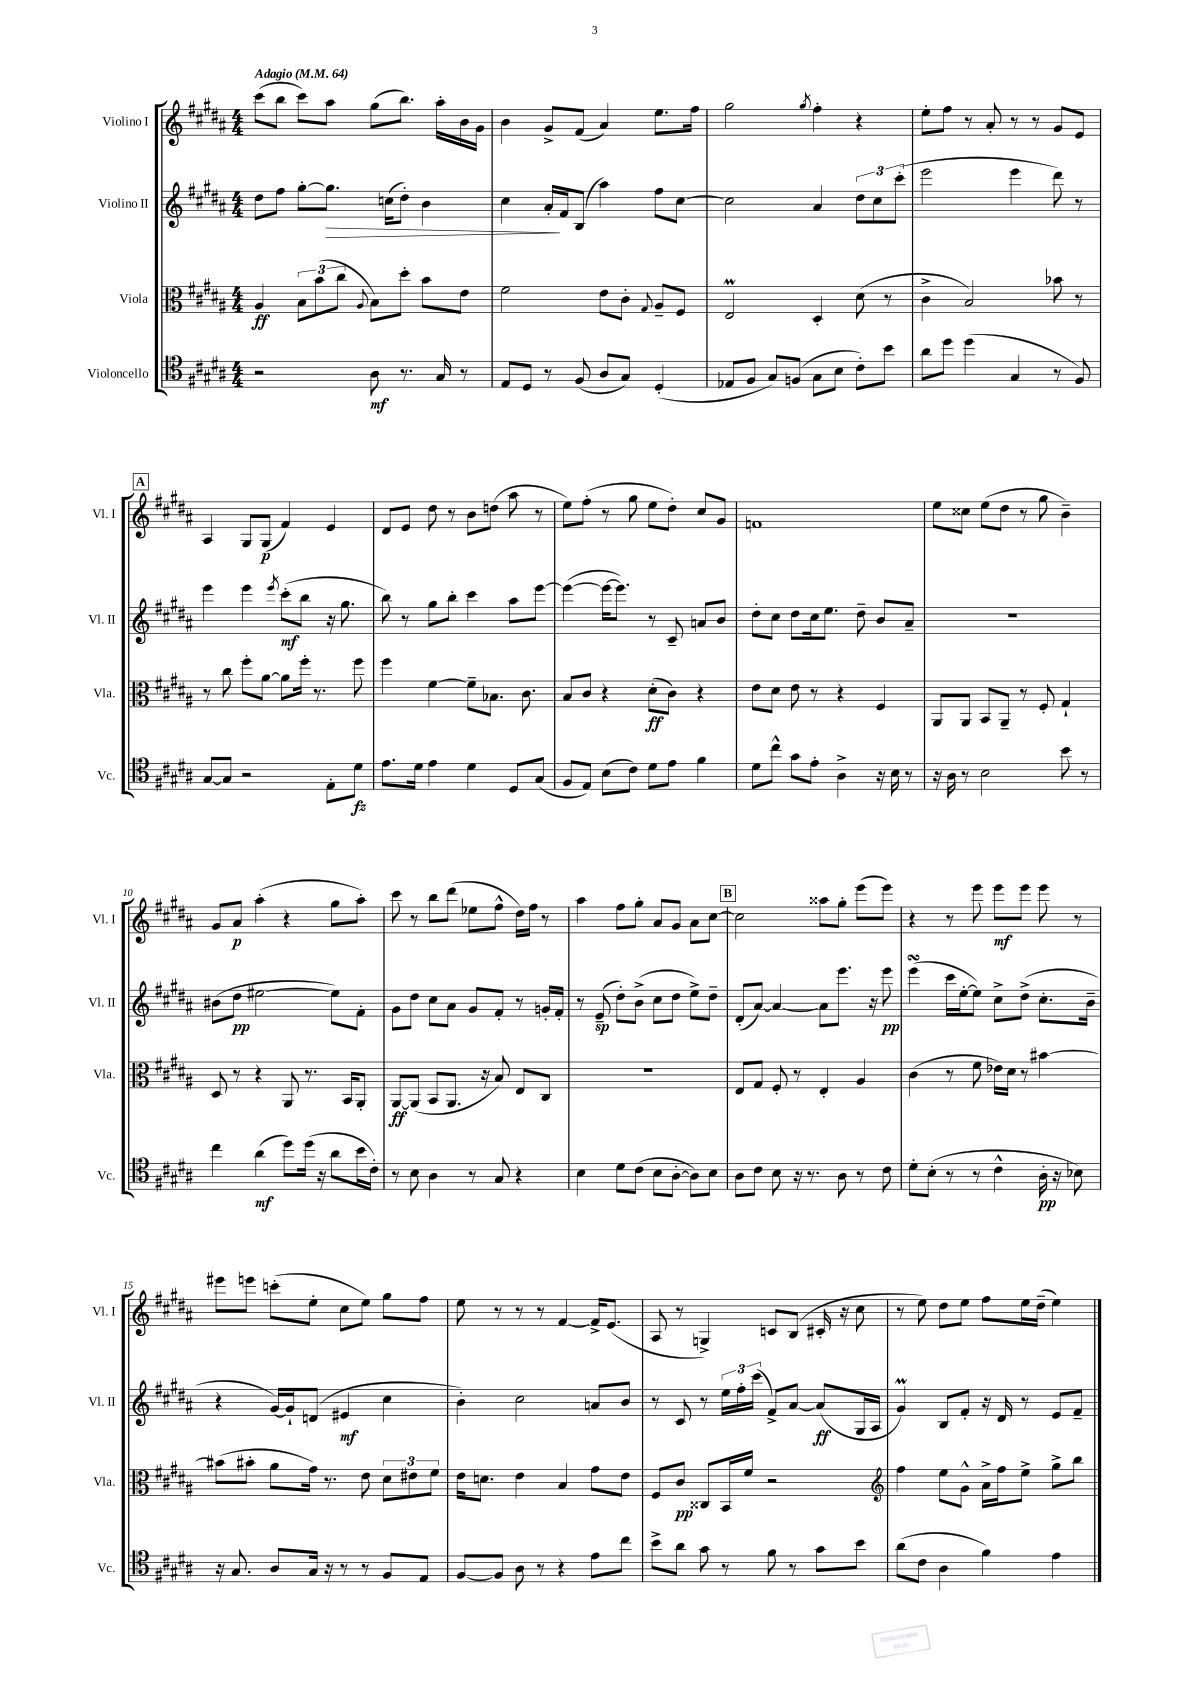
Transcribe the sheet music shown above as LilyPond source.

<<
\new StaffGroup <<
\new Staff = "s0" \with { instrumentName = "Violino I" shortInstrumentName = "Vl. I" } {
    \clef treble \key b \major \numericTimeSignature \time 4/4 \tempo "Adagio" 4 = 64
    \autoBeamOff cis'''8[( b''8] cis'''8[) ais''8] gis''8[( b''8.]) ais''16[-. b'16 gis'16] |
    b'4 gis'8[-> fis'8]( ais'4) e''8.[ fis''16] |
    gis''2 \acciaccatura { gis''8 } fis''4-. r4 |
    e''8[-. fis''8] r8 ais'8-. r8 r8 gis'8[ e'8] |
    \mark \markup { \box "A" } ais4 gis8[ gis8]\p( fis'4) e'4 |
    dis'8[ e'8] dis''8 r8 b'8[ d''8]( ais''8 r8 |
    e''8[) fis''8]-.( r8 gis''8 e''8[ dis''8]-.) cis''8[ gis'8] |
    f'1 |
    e''8[ cisis''8] e''8[( dis''8] r8 gis''8 b'4--) |
    gis'8[ ais'8]\p ais''4-.( r4 gis''8[ ais''8]-.) |
    cis'''8 r8 b''8[ dis'''8]( ees''8[ fis''8]-^ dis''16[) fis''16] r8 |
    ais''4 fis''8[ gis''8]-. ais'8[ gis'8] ais'8[ cis''8]~ |
    \mark \markup { \box "B" } cis''2 aisis''8[ gis''8]-. e'''8[( e'''8]) |
    r4 r8 e'''8 e'''8[\mf e'''8] e'''8 r8 |
    eis'''8[ e'''8] c'''8[-.( e''8]-. cis''8[ e''8]) gis''8[ fis''8] |
    e''8 r8 r8 r8 fis'4~ fis'16[-> e'8.]( |
    ais8 r8 g4->) c'8[ b8]( cis'16-. r16 cis''8 |
    r8 e''8) dis''8[ e''8] fis''8[ e''16 dis''16]--( e''4) \bar "|." |
}
\new Staff = "s1" \with { instrumentName = "Violino II" shortInstrumentName = "Vl. II" } {
    \clef treble \key b \major \numericTimeSignature \time 4/4
    \autoBeamOff dis''8[ fis''8] gis''8[~-. gis''8.]\> c''16[( dis''8]-.) b'4 |
    cis''4 ais'16[-.\! fis'16 b8]( ais''4) fis''8[ cis''8]~ |
    cis''2 ais'4 \tuplet 3/2 { dis''8[ cis''8 cis'''8]-.( } |
    e'''2 e'''4 dis'''8) r8 |
    \mark \markup { \box "A" } e'''4 e'''4 \acciaccatura { e'''8 } cis'''8[-.\mf( b''8] r16 gis''8. |
    b''8) r8 gis''8[ b''8]-. cis'''4 ais''8[ e'''8]~ |
    e'''4~( e'''16[~ e'''8.]) r8 cis'8-- a'8[ b'8] |
    dis''8[-. cis''8] dis''8[ cis''16 e''8.] dis''8-- b'8[ ais'8]-- |
    r1 |
    bis'8[( dis''8]\pp eis''2~ eis''8[) fis'8]-. |
    gis'8[ dis''8] cis''8[ ais'8] gis'8[ fis'8]-. r8 g'16[-. fis'16]-. |
    r8 e'8--\sp( dis''8[-.) b'8]->( cis''8[ dis''8] e''8[->) dis''8]-- |
    \mark \markup { \box "B" } dis'8[-.( ais'8]~) ais'4~ ais'8[ e'''8.] r16 e'''8\pp |
    e'''4\turn( cis'''16[ e''16~-. e''8]) cis''8[-> dis''8]->( cis''8.[-. b'16]-- |
    r4 gis'16[~) gis'16-! d'8]( eis'4\mf cis''4 |
    b'4-.) cis''2 a'8[ b'8] |
    r8 cis'8 r8 \tuplet 3/2 { e''16[ fis''16-. cis'''16]( } fis'8[->) ais'8]~ ais'8[\ff( gis16 ais16] |
    gis'4\prall) b8[ fis'8]-. r16 dis'16 r8 e'8[ fis'8]-- \bar "|." |
}
\new Staff = "s2" \with { instrumentName = "Viola" shortInstrumentName = "Vla." } {
    \clef alto \key b \major \numericTimeSignature \time 4/4
    \autoBeamOff ais4\ff \tuplet 3/2 { b8[ b'8( cis''8] } \appoggiatura { ais8 } b8[) dis''8]-. b'8[ e'8] |
    fis'2 e'8[ cis'8]-. \appoggiatura { gis8 } ais8[-- fis8] |
    e2\prall dis4-. dis'8( r8 |
    cis'4-> b2) bes'8 r8 |
    \mark \markup { \box "A" } r8 cis''8 fis''8[-. ais'8]~ ais'8[ fis''16]-. r8. fis''8 |
    fis''4 fis'4~ fis'8[-- bes8.] cis'8. |
    b8[ cis'8] r4 dis'8[-.\ff( cis'8]) r4 |
    e'8[ dis'8] e'8 r8 r4 fis4 |
    ais,8[ ais,8] b,8[ ais,8]-- r8 fis8-. gis4-! |
    dis8 r8 r4 ais,8 r8. b,16[ ais,8]-. |
    ais,8[~\ff ais,8]( b,8[ ais,8.] r16 b8) e8[ cis8] |
    R1 |
    \mark \markup { \box "B" } e8[ gis8] fis8-. r8 e4-. ais4 |
    cis'4( r8 fis'8 ees'16[) dis'16] r8 bis'4~ |
    bis'8[( bis'8]-. ais'8[ gis'16]) r8. e'8 \tuplet 3/2 { dis'8[ eis'8 fis'8] } |
    e'16[ d'8.] e'4 b4 gis'8[ e'8] |
    fis8[ cis'8]\pp cisis8[ b,16 fis'16] r2 |
    \clef treble fis''4 e''8[ gis'8]-^ ais'16[-> fis''16 e''8]-> gis''8[-> b''8] \bar "|." |
}
\new Staff = "s3" \with { instrumentName = "Violoncello" shortInstrumentName = "Vc." } {
    \clef tenor \key b \major \numericTimeSignature \time 4/4
    \autoBeamOff r2 ais8\mf r8. gis16 r8 |
    e8[ dis8] r8 fis8( ais8[ gis8]) dis4-.( |
    ees8[ fis8] gis8[) f8]( gis8[ b8] cis'8[-.) b'8] |
    ais'8[ dis''8] dis''4( gis4 r8 fis8) |
    \mark \markup { \box "A" } gis8[~ gis8] r2 e8[-. dis'8]\fz |
    e'8.[ dis'16] e'4 dis'4 dis8[ gis8]( |
    fis8[ e8]) b8[( cis'8]) dis'8[ e'8] fis'4 |
    dis'8[ cis''8]-^ gis'8[ e'8]-. ais4-> r16 b16 r8 |
    r16 ais16 r8 b2 b'8 r8 |
    cis''4 ais'4\mf( dis''8[) dis''16]( r16 ais'8[ b'16 cis'16]-.) |
    r8 b8 ais4 r8 gis8 r4 |
    b4 dis'8[ cis'8]( b8[ ais8]~-. ais8[) b8] |
    \mark \markup { \box "B" } ais8[ cis'8] b8 r16 r8. ais8 r8 cis'8 |
    dis'8[-. b8]-.( r8 r8 cis'4-^ ais16-.\pp r16 bes8) |
    r16 gis8. ais8[ gis16] r16 r8 r8 fis8[ e8] |
    fis8[~ fis8] ais8 r8 r4 e'8[ cis''8] |
    b'8[-> ais'8] gis'8 r8 fis'8 r8 gis'8[ b'8] |
    ais'8[( cis'8] ais4 fis'4) e'4 \bar "|." |
}
>>
>>
